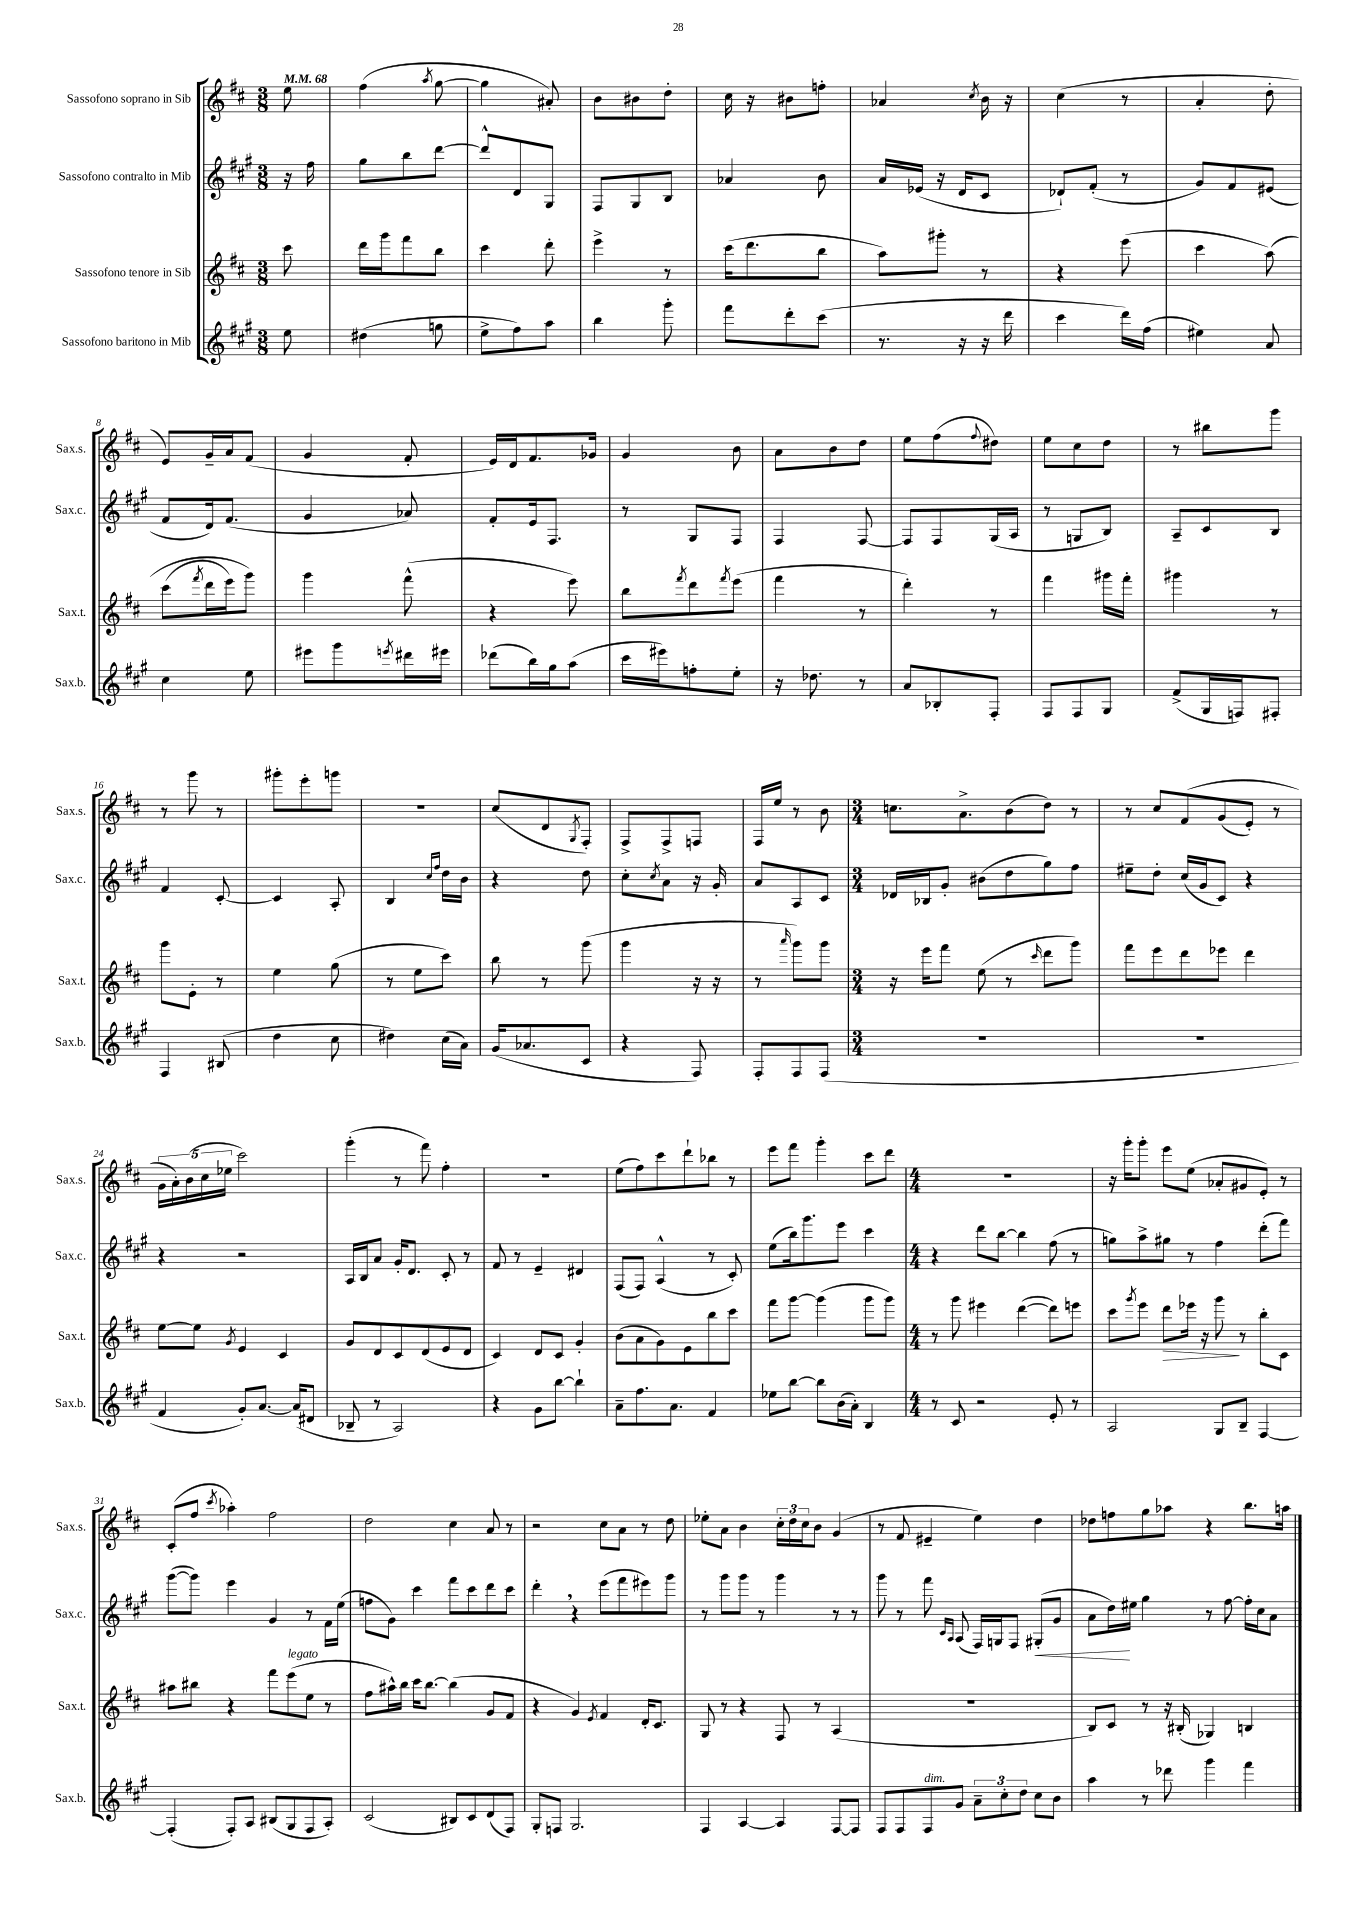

**kern	**kern	**kern	**kern
*staff4	*staff3	*staff2	*staff1
*clefG2	*clefG2	*clefG2	*clefG2
*k[f#c#g#]	*k[f#c#]	*k[f#c#g#]	*k[f#c#]
*M3/8	*M3/8	*M3/8	*M3/8
*MM68	*MM68	*MM68	*MM68
8ee	8ccc#	16r	8ee
.	.	16ff#	.
=	=	=	=
(4dd#	16ddd	8gg#	(4ff#
.	16ggg	.	.
.	8fff#	8bb	.
.	.	.	8qaa
8gg	8bb	[8ddd	[8gg
=	=	=	=
8ee^	4ccc#	8ddd^^]	4gg]
8ff#)	.	8d	.
8aa	8ddd'	8G#	8a#')
=	=	=	=
4bb	4eee^	8F#	8b
.	.	8G#	8b#
8ggg#'	8r	8B	8dd'
=	=	=	=
8fff#	(16ccc#	4a-	16cc#
.	8.ddd	.	16r
8ddd'	.	.	8b#
(8ccc#	8bb	8b	8ff'
=	=	=	=
8.r	8aa)	16a	4a-
.	.	(16e-	.
.	8ggg#'	16r	.
16r	.	16d	.
.	.	.	8qcc#
16r	8r	8c#	16b
16ddd	.	.	16r
=	=	=	=
4ccc#	4r	8d-`)	(4cc#
.	.	(8f#'	.
16ddd)	(8eee	8r	8r
(16ff#	.	.	.
=	=	=	=
4ee#)	4ccc#	8g#)	4a'
.	.	8f#	.
8a	&(8aa)	(8e#	8dd'
=	=	=	=
4cc#	(8ccc#	8f#	8e)
.	8qfff#	.	.
.	16ddd	16d)	16g~
.	16eee)	(8.f#	16a
8ee	8ggg&)	.	(8f#
=	=	=	=
8eee#	4ggg	4g#	4g
8ggg#	.	.	.
8qeee	.	.	.
16ddd#	(8fff#^^	8a-)	8f#'
16eee#	.	.	.
=	=	=	=
(8ddd-	4r	8f#'	16e)
.	.	.	16d
16bb)	.	16e	8.f#
16gg#	.	8.F#	.
(8aa	8eee)	.	.
.	.	.	16g-
=	=	=	=
16ccc#	8bb	8r	4g
16eee#)	.	.	.
.	8qfff#	.	.
8ff'	8ddd	8G#	.
.	8qfff#	.	.
8ee'	(8eee	8F#	8b
=	=	=	=
16r	4fff#	4F#	8a
8.dd-	.	.	.
.	.	.	8b
8r	8r	[8F#	8dd
=	=	=	=
8a	4ddd')	8F#]	8ee
8B-'	.	8F#	(8ff#
.	.	.	8qqff#
8F#'	8r	(16G#	8dd#)
.	.	16A	.
=	=	=	=
8F#	4fff#	8r	8ee
8F#	.	8G	8cc#
8G#	16ggg#	8B)	8dd
.	16fff#'	.	.
=	=	=	=
(8f#^	4ggg#	8A~	8r
16G#	.	8c#	8bb#
16F)	.	.	.
8F#'	8r	8B	8ggg
=	=	=	=
4F#	8ggg	4f#	8r
.	8e'	.	8ggg
(8B#	8r	[8c#'	8r
=	=	=	=
4dd	4ee	4c#]	8ggg#'
.	.	.	8eee'
8cc#	(8gg	8A'	8ggg
=	=	=	=
4dd#)	8r	4B	4.r
.	8ee	.	.
.	.	16qqcc#	.
.	.	16qqff#	.
(16cc#	8ccc#)	16dd	.
16a)	.	16b	.
=	=	=	=
(16g#	8bb	4r	(8cc#
8.a-	.	.	.
.	8r	.	8d
.	.	.	8qG
8c#	(8ggg	8dd	8F#')
=	=	=	=
4r	4ggg	8cc#'	8F#^
.	.	8qcc#	.
.	.	8a	8F#^
8F#)	16r	16r	8F
.	16r	16g#'	.
=	=	=	=
8F#'	8r	8a	16F#
.	.	.	16ee
.	16qqaaa	.	.
8F#	8ggg)	8A	8r
(8F#	8ggg	8c#	8b
=	=	=	=
*M3/4	*M3/4	*M3/4	*M3/4
2.r	16r	16d-	8.cc
.	16eee	16B-	.
.	8fff#	8g#'	.
.	.	.	8.a^
.	(8ee	(8b#	.
.	8r	8dd	(8b
.	16qqccc#	.	.
.	8ddd	8gg#)	8dd)
.	8ggg)	8ff#	8r
=	=	=	=
2.r	8fff#	8ee#~	8r
.	8eee	8dd'	8cc#
.	8ddd	(16cc#	&(8f#
.	.	16g#	.
.	8eee-	8c#)	(8g
.	4ddd	4r	8e')
.	.	.	8r
=	=	=	=
4f#	[8ee	4r	20g
.	.	.	20a'&)
.	.	.	(20b
.	8ee]	.	.
.	.	.	20cc#
.	.	.	20ee-
.	8qg	.	.
8g#')	4e	2r	2ccc#)
[8.a	.	.	.
.	4c#	.	.
(16a]	.	.	.
8d#	.	.	.
=	=	=	=
8B-~	8g	16A	(4ggg'
.	.	16B	.
8r	8d	8a	.
2A)	8c#	16g#'	8r
.	.	8.d	.
.	(8d	.	8fff#)
.	8e	8c#'	4ff#'
.	8d	8r	.
=	=	=	=
4r	4c#)	8f#	2.r
.	.	8r	.
8g#	8d	4e~	.
[8bb	8c#	.	.
4bb`]	4g'	4d#	.
=	=	=	=
8a~	(8b	(8F#	(8ee
8.ff#	8a	8F#)	8ff#)
.	8g)	(4A^^	8ccc#
8.a	.	.	.
.	8e	.	8ddd`
4f#	8bb	8r	8bb-
.	8ccc#	8c#')	8r
=	=	=	=
8ee-	8fff#	(8ee	8eee
[8bb	[8ggg	16bb)	8fff#
.	.	8.ggg#	.
8bb]	(4ggg]	.	4ggg'
(16b	.	8eee	.
16a')	.	.	.
4B	8ggg	4ccc#	8ccc#
.	8ggg)	.	8ddd
=	=	=	=
*M4/4	*M4/4	*M4/4	*M4/4
8r	8r	4r	1r
8c#	8ggg	.	.
2r	4eee#	8ddd	.
.	.	[8bb	.
.	([4ddd	4bb]	.
8e'	8ddd])	(8ff#	.
8r	8eee	8r	.
=	=	=	=
2A	8ccc#	8gg)	16r
.	.	.	16ggg'
.	8qggg	.	.
.	8eee	8aa^	8ggg'
.	8ddd	8gg#	8eee
.	16eee-	8r	(8ee
.	16r	.	.
8G#	8ggg	4ff#	8a-'
8B~	8r	.	8g#
[4F#	8bb'	(8ddd'	8e')
.	8c#	8fff#)	8r
=	=	=	=
(4F#']	8aa#	([8ggg#	(8c#'
.	8bb#	8ggg#])	8ff#
.	.	.	8qccc#
8F#')	4r	4eee	4aa-')
8A	.	.	.
(8B#	8fff#	4g#	2ff#
8G#	(8eee	.	.
8F#	8ee	8r	.
8A')	8r	16f#	.
.	.	(16ee	.
=	=	=	=
(2c#	8ff#	8ff	2dd
.	16aa#^^)	8g#)	.
.	16bb	.	.
.	16ccc#	4ccc#	.
.	[8.bb	.	.
8B#)	(4bb]	8fff#	4cc#
8c#	.	8ccc#	.
(8d	8g	8ddd	8a
8F#)	8f#	8ccc#	8r
=	=	=	=
8G#'	4r	4ddd'	2r
8F	.	.	.
2.G#	4g)	4r	.
.	8qe	.	.
.	4f#	(8eee	8cc#
.	.	8fff#	8a
.	16d'	8eee#)	8r
.	8.c#	.	.
.	.	8ggg#	8dd
=	=	=	=
4F#	8G	8r	8ee-'
.	8r	8ggg#	8a
[4A	4r	8ggg#	4b
.	.	8r	.
4A]	8F#	4ggg#	24cc#'
.	.	.	24dd
.	.	.	24cc#
.	8r	.	8b
[8F#	(4A	8r	(4g
8F#]	.	8r	.
=	=	=	=
8F#	1r	8ggg#	8r
8F#	.	8r	8f#
8F#	.	8fff#	4e#~
.	.	16qqc#	.
.	.	16qqA	.
8g#	.	(8A	.
12a~	.	16F#)	4ee)
.	.	16G	.
12cc#'	.	.	.
.	.	8F#	.
12dd	.	.	.
8cc#	.	(8G#'	4dd
8b	.	8g#	.
=	=	=	=
4aa	8B)	8a	8dd-
.	8c#	16dd)	8ff
.	.	16ee#	.
8r	8r	4gg#	8gg
8ddd-	16r	.	8aa-
.	(16B#'	.	.
4ggg#	4G-)	8r	4r
.	.	[8ff#	.
4fff#	4B	16ff#']	8.bb
.	.	16cc#	.
.	.	8a	.
.	.	.	16aa
==	==	==	==
*-	*-	*-	*-
